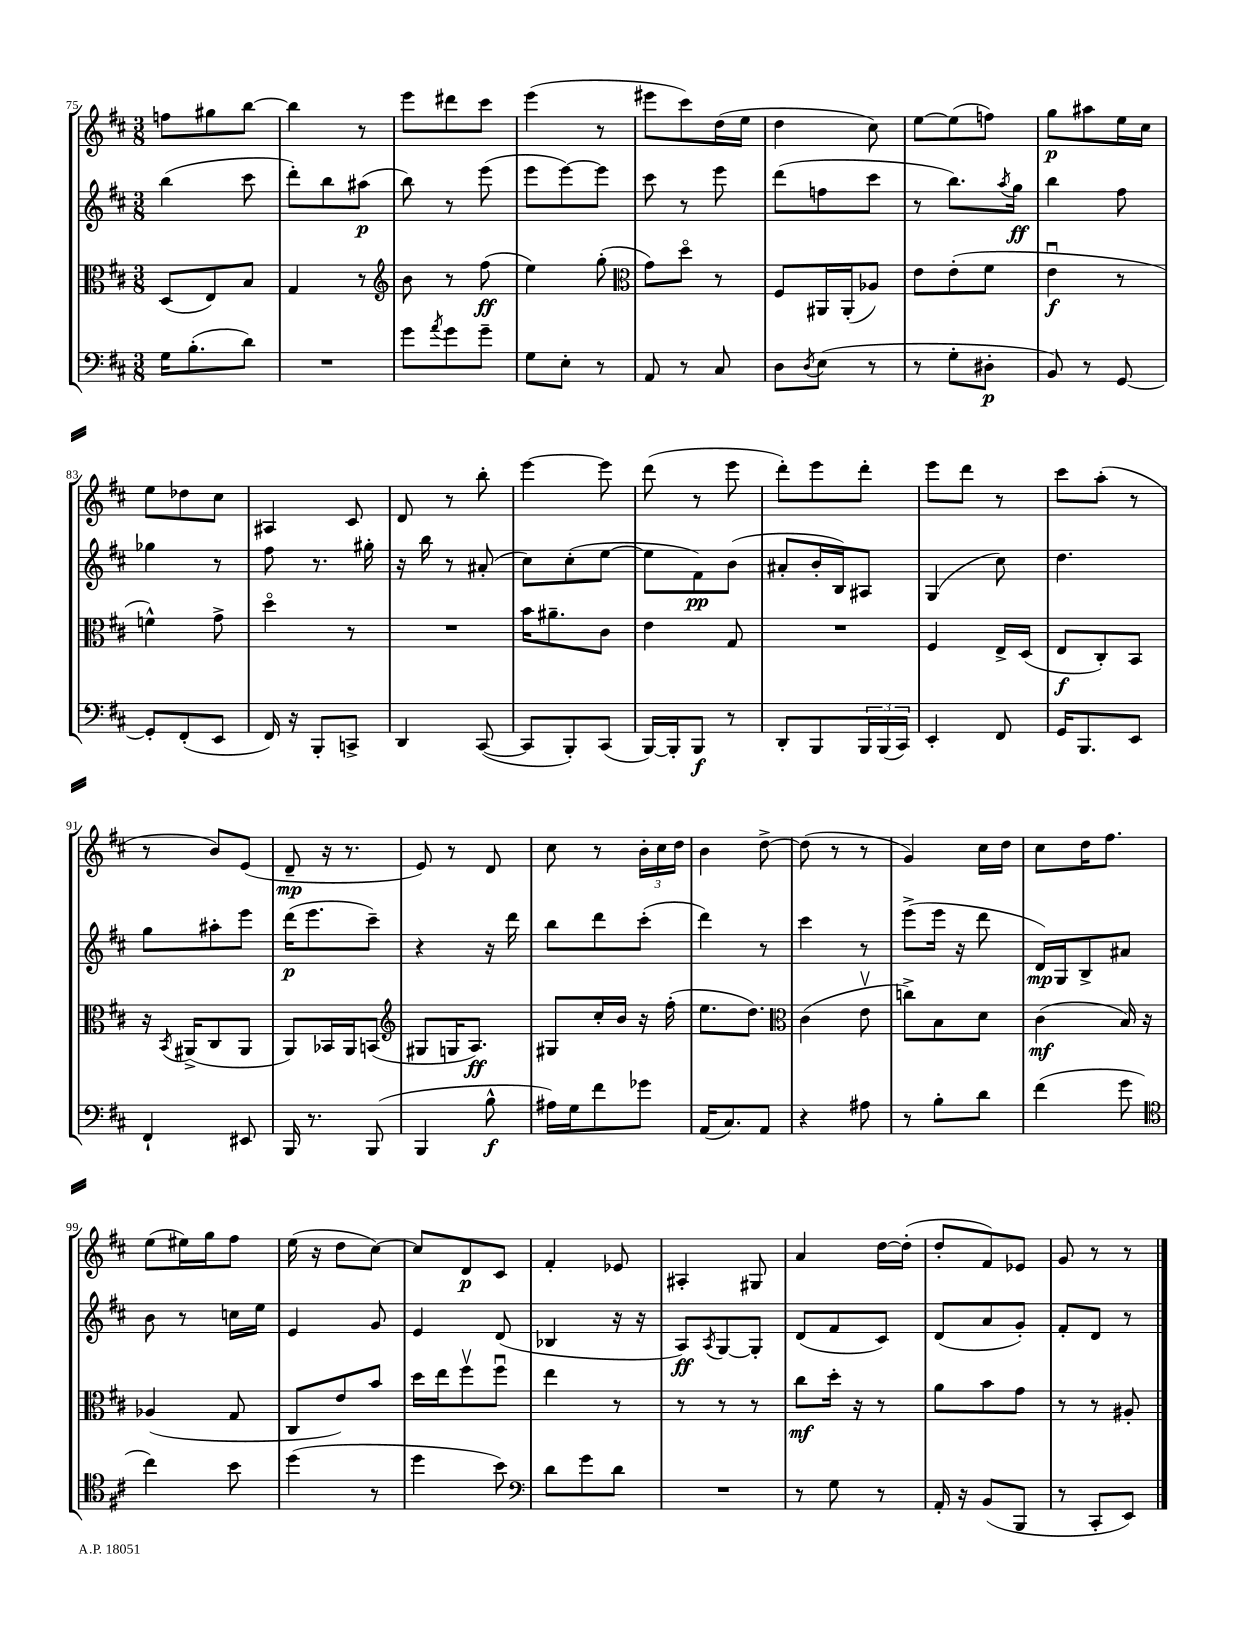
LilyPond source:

<<
\new StaffGroup <<
\new Staff = "s0" {
    \clef treble \key d \major \numericTimeSignature \time 3/8
    f''8 gis''8 b''8~ |
    b''4 r8 |
    e'''8 dis'''8 cis'''8 |
    e'''4( r8 |
    eis'''8 cis'''8) d''16( e''16 |
    d''4 cis''8) |
    e''8~ e''8( f''8) |
    g''8\p ais''8 e''16 cis''16 |
    e''8 des''8 cis''8 |
    ais4 cis'8 |
    d'8 r8 b''8-. |
    e'''4~ e'''8 |
    d'''8( r8 e'''8 |
    d'''8-.) e'''8 d'''8-. |
    e'''8 d'''8 r8 |
    cis'''8 a''8-.( r8 |
    r8 b'8) e'8( |
    d'8--\mp r16 r8. |
    e'8) r8 d'8 |
    cis''8 r8 \tuplet 3/2 { b'16-. cis''16 d''16 } |
    b'4 d''8~-> |
    d''8( r8 r8 |
    g'4) cis''16 d''16 |
    cis''8 d''16 fis''8. |
    e''8( eis''16) g''16 fis''8 |
    e''16( r16 d''8 cis''8~) |
    cis''8 d'8\p cis'8 |
    fis'4-. ees'8 |
    ais4-. gis8 |
    a'4 d''16~ d''16-.( |
    d''8-. fis'8) ees'8 |
    g'8 r8 r8 \bar "|." |
}
\new Staff = "s1" {
    \clef treble \key d \major \numericTimeSignature \time 3/8
    b''4( cis'''8 |
    d'''8-.) b''8 ais''8\p( |
    b''8) r8 e'''8( |
    e'''8 e'''8~) e'''8 |
    cis'''8 r8 e'''8 |
    d'''8( f''8 cis'''8 |
    r8 b''8.) \acciaccatura { a''8 } g''16\ff |
    b''4 fis''8 |
    ges''4 r8 |
    fis''8 r8. gis''16-. |
    r16 b''16 r8 ais'8-.( |
    cis''8) cis''8-.( e''8~ |
    e''8 fis'8\pp) b'8( |
    ais'8-. b'16-. b16) ais8 |
    g4( cis''8) |
    d''4. |
    g''8 ais''8-. e'''8 |
    d'''16\p( e'''8. cis'''8--) |
    r4 r16 d'''16 |
    b''8 d'''8 cis'''8-.( |
    d'''4) r8 |
    cis'''4 r8 |
    e'''8->( e'''16 r16 d'''8 |
    d'16\mp) g16 b8-> ais'8 |
    b'8 r8 c''16 e''16 |
    e'4 g'8 |
    e'4 d'8( |
    bes4 r16 r16 |
    a8\ff) \acciaccatura { a8 } g8~ g8-. |
    d'8( fis'8 cis'8) |
    d'8( a'8 g'8-.) |
    fis'8-. d'8 r8 \bar "|." |
}
\new Staff = "s2" {
    \clef alto \key d \major \numericTimeSignature \time 3/8
    d8( e8) b8 |
    g4 r8 |
    \clef treble b'8 r8 fis''8\ff( |
    e''4) g''8-.( |
    \clef alto g'8) d''8\flageolet r8 |
    fis8 ais,16 ais,16-.( aes8) |
    e'8 e'8-.( fis'8 |
    e'4\downbow\f r8 |
    f'4-^) g'8-> |
    d''4\flageolet r8 |
    R4. |
    b'16 ais'8.-- cis'8 |
    e'4 g8 |
    R4. |
    fis4 e16-> d16( |
    e8\f cis8-.) b,8 |
    r16 \acciaccatura { b,8 } ais,16->( cis8 ais,8 |
    a,8) bes,16 a,16 b,8( |
    \clef treble gis8 g16 a8.\ff) |
    gis8 cis''16-. b'16 r16 fis''16-.( |
    e''8. d''8.) |
    \clef alto cis'4( e'8\upbow |
    c''8->) b8 d'8 |
    cis'4\mf( b16) r16 |
    aes4( g8 |
    cis8 e'8) b'8 |
    d''16 e''16 fis''8\upbow fis''8\downbow |
    e''4 r8 |
    r8 r8 r8 |
    cis''8\mf d''16-. r16 r8 |
    a'8 b'8 g'8 |
    r8 r8 ais8-. \bar "|." |
}
\new Staff = "s3" {
    \clef bass \key d \major \numericTimeSignature \time 3/8
    g16 b8.-.( d'8) |
    R4. |
    g'8 \acciaccatura { a'8 } g'8 g'8-- |
    g8 e8-. r8 |
    a,8 r8 cis8 |
    d8 \acciaccatura { d8 } e8( r8 |
    r8 g8-. dis8-.\p |
    b,8) r8 g,8~ |
    g,8-. fis,8-.( e,8 |
    fis,16) r16 b,,8-. c,8-> |
    d,4 cis,8~( |
    cis,8 b,,8-.) cis,8( |
    b,,16~) b,,16-. b,,8\f r8 |
    d,8-. b,,8 \tuplet 3/2 { b,,16 b,,16( cis,16) } |
    e,4-. fis,8 |
    g,16 b,,8. e,8 |
    fis,4-! eis,8 |
    b,,16 r8. b,,8( |
    b,,4 b8-^\f |
    ais16) g16 fis'8 ges'8 |
    a,16( cis8.) a,8 |
    r4 ais8 |
    r8 b8-. d'8 |
    fis'4( g'8 |
    \clef tenor cis''4) b'8 |
    d''4( r8 |
    d''4 b'8) |
    \clef bass d'8 g'8 d'8 |
    R4. |
    r8 g8 r8 |
    a,16-. r16 b,8( b,,8 |
    r8 cis,8-. e,8) \bar "|." |
}
>>
>>
\layout { \context { \Score currentBarNumber = #75 } }
